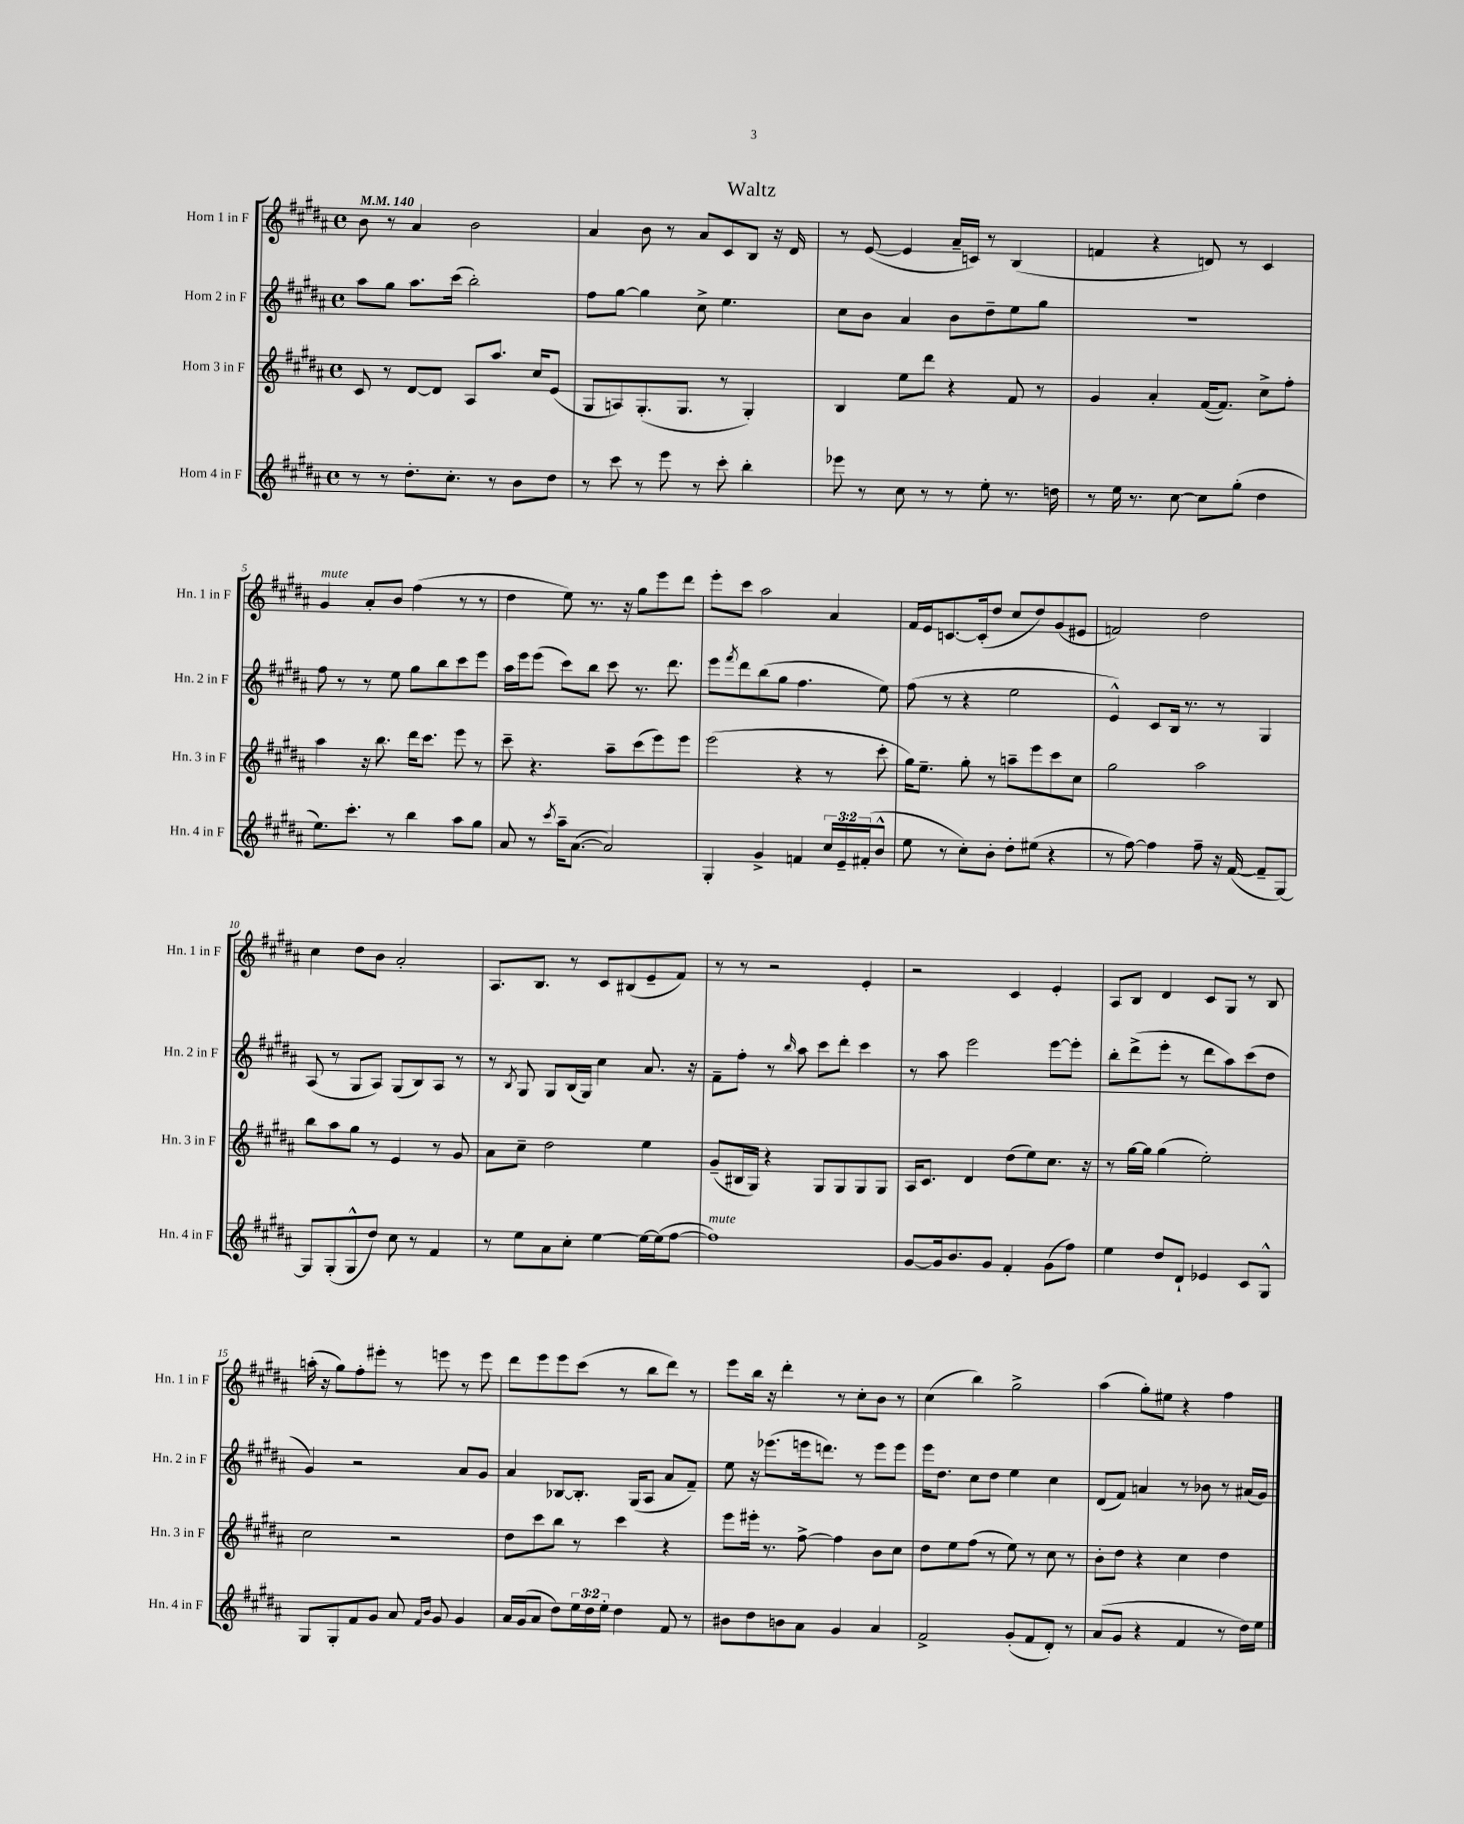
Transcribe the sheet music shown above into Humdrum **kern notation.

**kern	**kern	**kern	**kern
*part4	*part3	*part2	*part1
*staff4	*staff3	*staff2	*staff1
*I"Horn 4 in F	*I"Horn 3 in F	*I"Horn 2 in F	*I"Horn 1 in F
*I'Hn. 4 in F	*I'Hn. 3 in F	*I'Hn. 2 in F	*I'Hn. 1 in F
*clefG2	*clefG2	*clefG2	*clefG2
*k[f#c#g#d#a#]	*k[f#c#g#d#a#]	*k[f#c#g#d#a#]	*k[f#c#g#d#a#]
*M4/4	*M4/4	*M4/4	*M4/4
*met(c)	*met(c)	*met(c)	*met(c)
*MM140	*MM140	*MM140	*MM140
=1	=1	=1	=1
8r	8c#/	8aa#\L	8b\
8r	8r	8gg#\J	8r
8.dd#'\L	[8d#/L	8.aa#\L	4a#/
.	8d#/J]	.	.
8.cc#'\J	.	(16ccc#\Jk	.
.	8A#/L	2bb'\)	2b\
8r	8.aa#/J	.	.
8b\L	.	.	.
.	16cc#/KL	.	.
8dd#\J	(8e/J	.	.
=2	=2	=2	=2
8r	8G#/L	8ff#\L	4a#/
8ccc#\	8An/)	[8gg#\J	.
8r	(8.G#'/	4gg#\]	8b\
8eee\	.	.	8r
.	8.G#/J	.	.
8r	.	8cc#^\	8a#/L
8ccc#'\	8r	4.ee\	8c#/
4bb'\	4G#'/)	.	8B/J
.	.	.	16r
.	.	.	16d#/
=3	=3	=3	=3
8eee-X\	4B/	8cc#\L	8r
8r	.	8b\J	([8e/
8cc#\	8ee\L	4a#/	4e/]
8r	8ddd#\J	.	.
8r	4r	8b\L	16a#~/LL
.	.	.	16cn/JJ)
8ee'\	.	8dd#~\	8r
8.r	8f#/	8ee\	(4B/
.	8r	8gg#\J	.
16ddn\	.	.	.
=4	=4	=4	=4
8r	4g#/	1r	4fn/
16ee\	.	.	.
8.r	.	.	.
.	4a#'/	.	4r
[8cc#\	.	.	.
8cc#\L]	([16f#/KL	.	8dn/)
.	8.f#/J])	.	.
(8gg#'\J	.	.	8r
4dd#\	8cc#^\L	.	4c#/
.	8ff#'\J	.	.
!!LO:LB:g=z
=5	=5	=5	=5
!	!	!	!LO:TX:a:i:t=mute
8.ee\L)	4aa#\	8ff#\	4g#/
.	.	8r	.
8.ccc#'\J	.	.	.
.	16r	8r	8a#'/L
.	8.bb\	.	.
8r	.	8ee\	8b/J
4bb\	16ddd#\KL	8gg#\L	(4ff#\
.	8.ccc#\J	.	.
.	.	8bb\	.
8aa#\L	8eee\	8ccc#\	8r
8gg#\J	8r	8eee\J	8r
=6	=6	=6	=6
8a#/	8ccc#~\	16aa#\LL	4dd#\
.	.	16eee\J	.
8r	4.r	(8eee\J	.
8qccc#/	.	.	.
16aa#~\KL	.	8ccc#\L)	8ee\)
([8.a#\J	.	.	.
.	.	8bb\J	8.r
2a#/])	8aa#~\L	8ccc#\	.
.	.	.	16r
.	(8ccc#\	8.r	8gg#\L
.	8eee\)	.	8eee\
.	.	8.ddd#\	.
.	8eee\J	.	8ddd#\J
=7	=7	=7	=7
4G#'/	(2eee\	8eee\L	8eee'\L
.	.	8qfff#/	.
.	.	8ddd#\	8ccc#\J
4g#^/	.	(8bb\	2aa#\
.	.	8gg#\J	.
4fn/	4r	4.ff#\	.
24cc#/LL	8r	.	4a#/
24e~/	.	.	.
(24f#X'/J	.	.	.
8b^^/J	8ccc#'\	8ee\)	.
=8	=8	=8	=8
8ee\	16gg#\KL)	(8ff#\	16f#/LL
.	8.ee~\J	.	16e/J
8r	.	8r	[8.cn/
8cc#'\L)	8gg#'\	4r	.
.	.	.	(16c'/k]
8b'\J	8r	.	8dd#/J
8dd#'\L	8aan~\L	2ee\	8cc#/L
(8ee#X\J	8eee\	.	8dd#/)
4r	8ccc#\	.	(8g#/
.	8cc#\J	.	8e#X/J
=9	=9	=9	=9
8r	2gg#\	4e^^/)	2fn/)
[8ff#\)	.	.	.
4ff#\]	.	8c#/L	.
.	.	16B/Jk	.
.	.	8.r	.
8ff#~\	2aa#\	.	2dd#\
16r	.	8r	.
([16f#/	.	.	.
8f#~/L]	.	4G#/	.
[8G#/J)	.	.	.
!!LO:LB:g=z
=10	=10	=10	=10
8G#/L]	8bb\L	(8A#/	4cc#\
(8G#'/	8aa#\	8r	.
8G#^^/	8gg#\J	8G#/L	8dd#\L
8dd#/J)	8r	8A#/J)	8b\J
8cc#\	4e/	(8G#/L	2a#'/
8r	.	8B/)	.
4f#/	8r	8A#/J	.
.	8g#/	8r	.
=11	=11	=11	=11
8r	8a#\L	8r	8.A#/L
.	.	8qB/	.
8ee\L	8cc#~\J	8G#/	.
.	.	.	8.B/J
8a#\	2dd#\	8G#/L	.
8cc#'\J	.	(16B/L	8r
.	.	16G#/JJ)	.
[4ee\	.	4cc#\	8c#/L
.	.	.	(8B#X/
16ee\LL_	4ee\	8.a#/	8e~/
(16ee\J]	.	.	.
[8ff#\J	.	.	8f#/J)
.	.	16r	.
=12	=12	=12	=12
!LO:TX:a:i:t=mute	!	!	!
1ff#])	(8g#~/L	8f#~\L	8r
.	16B#X/L	8ff#'\J	8r
.	16G#/JJ)	.	.
.	4r	8r	2r
.	.	16qqbb/	.
.	.	8aa#\	.
.	8G#/L	8ccc#\L	.
.	8G#/	8ddd#'\J	.
.	8G#/	4ccc#\	4e'/
.	8G#/J	.	.
=13	=13	=13	=13
[8g#/L	16A#/KL	8r	2r
.	8.c#/J	.	.
16g#/k]	.	8aa#\	.
8.b/	.	.	.
.	4d#/	2eee\	.
8g#/J	.	.	.
4f#'/	(8dd#\L	.	4c#/
.	8ee\)	.	.
(8g#\L	8.cc#\J	[8eee\L	4e'/
8ff#\J)	.	8eee'\J]	.
.	16r	.	.
=14	=14	=14	=14
4ee\	8r	8bb'\L	8A#/L
.	[16gg#\LL	(8ddd#^\	8B/J
.	16gg#\JJ]	.	.
8dd#/L	(4gg#\	8eee'\J	4d#/
8d#`/J	.	8r	.
4e-X/	2ee'\)	8ddd#\L	8c#/L
.	.	8aa#\)	8G#/J
8c#/L	.	(8ccc#\	8r
8G#^^/J	.	8dd#\J	8B/
!!LO:LB:g=z
=15	=15	=15	=15
8G#/L	2cc#\	4g#/)	(16aan'\
.	.	.	16r
8G#'/	.	.	8gg#\L)
8f#/	.	2r	8ff#'\
8g#/J	.	.	8eee#X'\J
8a#/	2r	.	8r
16qqf#/LL	.	.	.
16qqb/JJ	.	.	.
8g#/	.	.	8eeen\
4g#/	.	8a#/L	8r
.	.	8g#/J	8eee\
=16	=16	=16	=16
16a#/LL	8dd#\L	4a#/	8ddd#\L
(16g#/J	.	.	.
8a#/J	8ccc#\	.	8eee\
8dd#\L)	8bb\J	[8B-X/L	8eee\
24ee\L	8r	8.B-'/J]	(8ccc#\J
24dd#\	.	.	.
24ee'\JJ	.	.	.
4dd#\	4ccc#\	.	8r
.	.	(16G#/KL	.
.	.	8A#/J	8bb\L
8f#/	4r	8a#/L	8ddd#\J)
8r	.	8f#~/J)	8r
=17	=17	=17	=17
8b#X\L	8eee\L	8ee\	8eee\L
8dd#\	16eee#X'\Jk	16r	16bb\Jk
.	8.r	(8.eee-X\L	16r
8bn\	.	.	4ddd#'\
8a#\J	[8ff#^\	16eeen\k	.
.	.	8.dddn\J)	.
4g#/	4ff#\]	.	8r
.	.	8r	8cc#'\L
4a#/	8b\L	8eee\L	8b\J
.	8cc#\J	8eee\J	8r
=18	=18	=18	=18
2f#^/	8dd#\L	16eee\KL	(4cc#\
.	.	8.dd#\J	.
.	8ee\	.	.
.	(8ff#\J	8cc#\L	4bb\)
.	8r	8dd#\J	.
(8g#'/L	8ee\)	4ee\	2gg#^\
8f#/	8r	.	.
8d#'/J)	8cc#\	4cc#\	.
8r	8r	.	.
=19	=19	=19	=19
(8a#/L	8b'\L	(8d#/L	(4aa#\
8g#/J	8dd#\J	8f#/J)	.
4r	4r	4an/	8gg#'\L)
.	.	.	8ee#X\J
4f#/	4cc#\	8r	4r
.	.	8b-X\	.
8r	4dd#\	8r	4ff#\
16dd#\LL)	.	(16a#X/LL	.
16ee\JJ	.	16g#/JJ)	.
==	==	==	==
*-	*-	*-	*-
